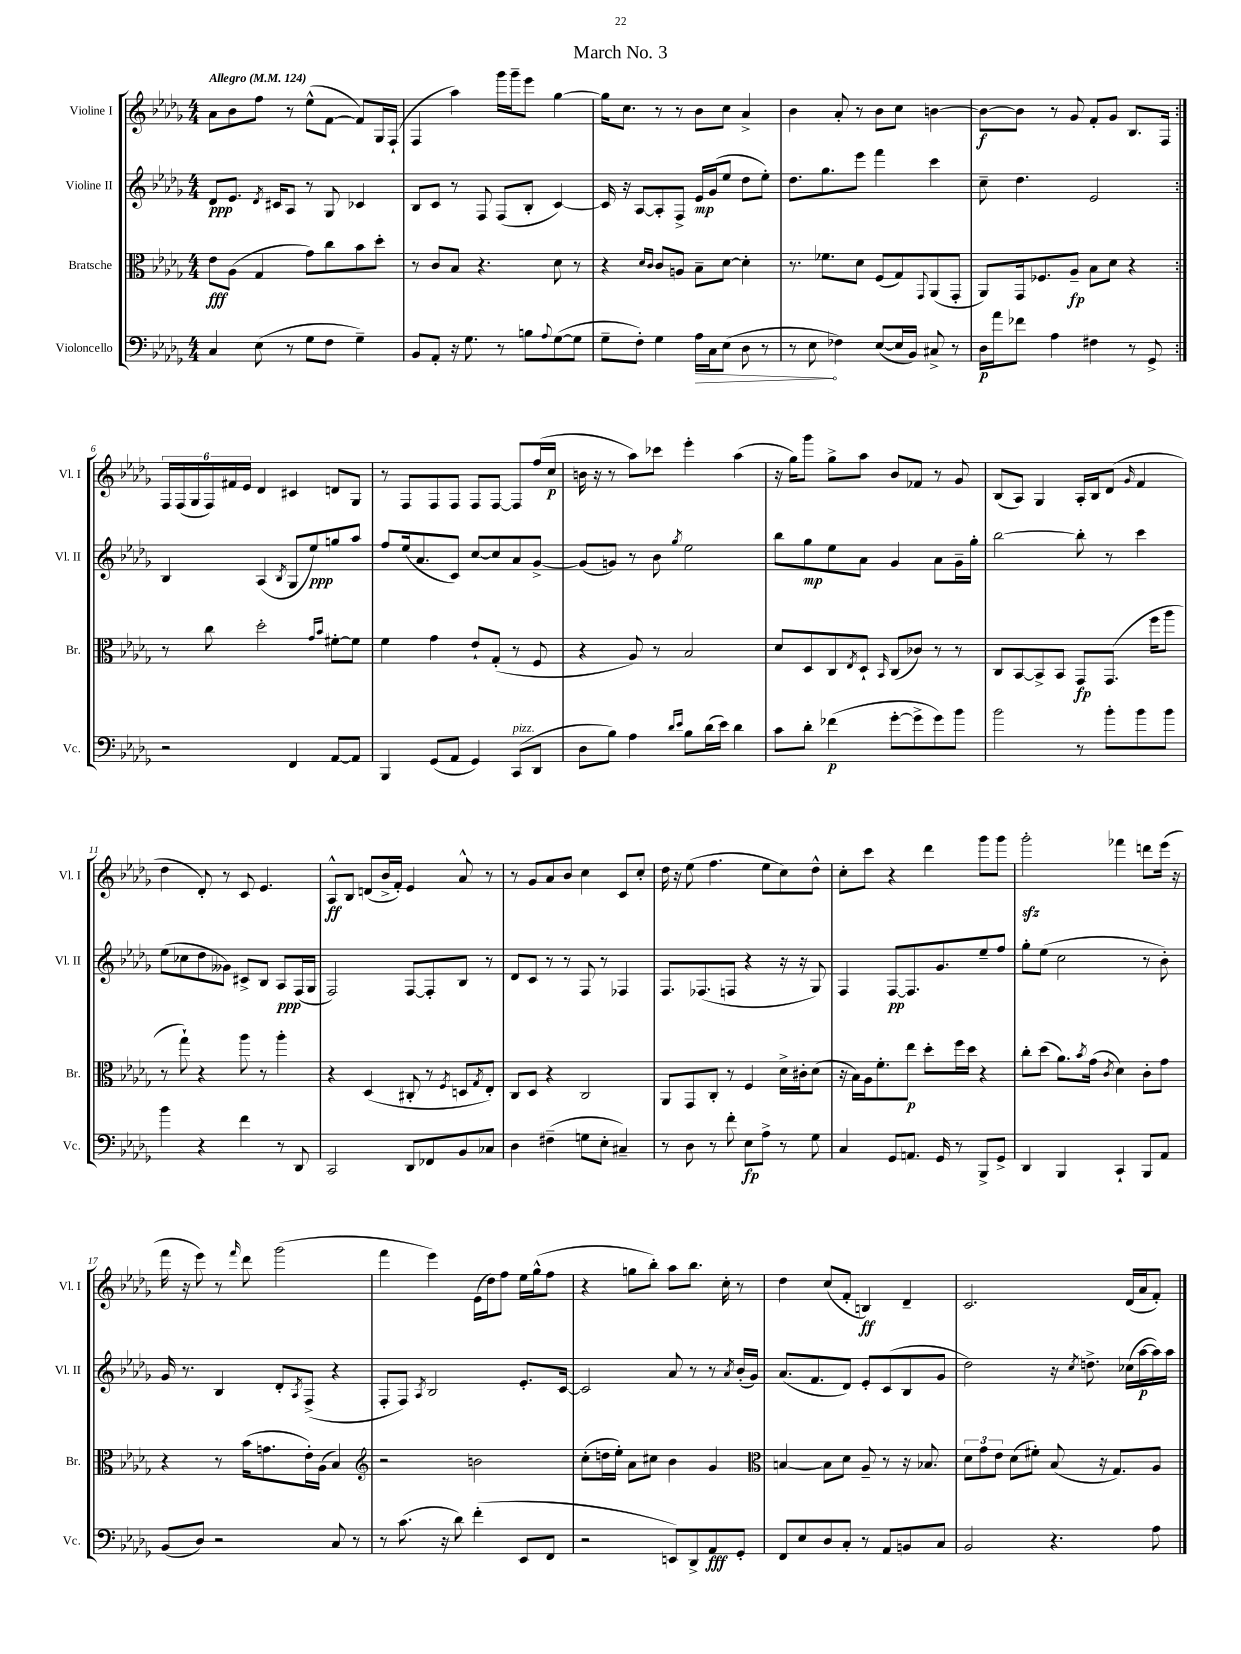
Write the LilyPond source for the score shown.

\header { title = "March No. 3" }
<<
\new StaffGroup <<
\new Staff = "s0" \with { instrumentName = "Violine I" shortInstrumentName = "Vl. I" } {
    \clef treble \key des \major \numericTimeSignature \time 4/4 \tempo "Allegro" 4 = 124
    \repeat volta 2 { aes'8 bes'8 f''8 r8 ees''8-^( f'8~ f'8) ges16 f16-!( |
    f4 aes''4) ges'''16 ges'''16-- ees'''8 ges''4~ |
    ges''16 c''8. r8 r8 bes'8 c''8 aes'4-> |
    bes'4 aes'8-. r8 bes'8 c''8 b'4~ |
    b'8~\f b'8 r8 ges'8 f'8-. ges'8 bes8. f16 | }
    \tuplet 6/4 { f16 f16( ges16 f16) fis'16 ees'16 } des'4 cis'4 d'8 ges8 |
    r8 f8 f8 f8 f8 f8~ f8 f''16( c''16\p |
    b'16 r16 r8 aes''8) ces'''8 ees'''4-. aes''4( |
    r16 ges''16) ges'''8 ges''8-> aes''8 bes'8 fes'8 r8 ges'8 |
    bes8( aes8) ges4 aes16-. bes16 des'8( \grace { ges'16 } f'4 |
    des''4 des'8-.) r8 c'8 ees'4. |
    aes8-^\ff bes8 d'8( bes'16-> f'16-.) ees'4 aes'8-^ r8 |
    r8 ges'8 aes'8 bes'8 c''4 c'8 c''8-. |
    des''16 r16 ees''8( f''4. ees''8 c''8) des''8-^ |
    c''8-. c'''8 r4 des'''4 ges'''8 ges'''8 |
    ges'''2-.\sfz fes'''4 d'''8 ees'''16( r16 |
    f'''16 r16 ees'''8) r8 \grace { f'''16 } des'''8 ges'''2( |
    f'''4 ees'''4) ees'16( des''16) f''8 ees''16 ges''16-^( f''8 |
    r4 g''8 bes''8-.) aes''8 bes''8. c''16-. r8 |
    des''4 c''8( f'8-. b4\ff) des'4-- |
    c'2. des'16( aes'16 f'8-.) \bar "|." |
}
\new Staff = "s1" \with { instrumentName = "Violine II" shortInstrumentName = "Vl. II" } {
    \clef treble \key des \major \numericTimeSignature \time 4/4
    \repeat volta 2 { des'8\ppp ees'8. \acciaccatura { des'8 } cis'16 aes8 r8 ges8 ces'4 |
    bes8 c'8 r8 f8 f8( bes8-. c'4~) |
    c'16 r16 aes8~ aes8-. f8-> ees'16\mp ges'16( ees''8 des''8 ees''8-.) |
    des''8. ges''8. ees'''8 f'''4 c'''4 |
    c''8-- des''4. ees'2 | }
    bes4 aes4( \acciaccatura { bes8 } ges8 ees''8\ppp) g''8 aes''8 |
    f''8 ees''16( aes'8. c'8) c''8~ c''8 aes'8 ges'8~-> |
    ges'8( g'8) r8 bes'8 \acciaccatura { ges''8 } ees''2 |
    bes''8 ges''8\mp ees''8 aes'8 ges'4 aes'8 ges'16-- ges''16-. |
    bes''2~ bes''8-. r8 c'''4 |
    ees''8( ces''8 des''8 geses'8) cis'8-> bes8 aes8\ppp f16( ges16 |
    f2) f8~ f8-. bes8 r8 |
    des'8 c'8 r8 r8 f8 r8 fes4 |
    f8. fes8.( f8 r4 r16 r16 ges8) |
    f4 f8~\pp f8. ges'8. ees''8-- f''8 |
    ges''8-. ees''8( c''2 r8 bes'8-.) |
    ges'16 r8. bes4 des'8-. \acciaccatura { aes8 } f8->( r4 |
    f8-. f8) \acciaccatura { aes8 } bes2 ees'8.-. c'16~ |
    c'2 aes'8 r8 r8 \acciaccatura { aes'8 } bes'16-.( ges'16) |
    aes'8.( f'8. des'8) ees'8-. c'8( bes8 ges'8 |
    des''2) r16 \acciaccatura { c''8 } d''8.-> ces''16( aes''16~\p aes''16) aes''16 \bar "|." |
}
\new Staff = "s2" \with { instrumentName = "Bratsche" shortInstrumentName = "Br." } {
    \clef alto \key des \major \numericTimeSignature \time 4/4
    \repeat volta 2 { ees'8\fff aes8( ges4 ges'8) c''8 bes'8 des''8-. |
    r8 c'8 bes8 r4. des'8 r8 |
    r4 \grace { des'16 c'16 } c'8 a8 bes8-- des'8~ des'4-. |
    r8. fes'8. des'8 f8( ges8) \appoggiatura { ges,8 } aes,8( ges,8-. |
    aes,8) ges,16 fes8. aes8--\fp bes8 des'8 r4 | }
    r8 c''8 des''2-. \grace { ges'16 bes'16 } fis'8~-. fis'8 |
    f'4 ges'4 ees'8-! ges8-.( r8 f8 |
    r4 aes8) r8 bes2 |
    des'8 des8 c8 \acciaccatura { ees8 } des8-! \grace { bes,16 } c8( ces'8) r8 r8 |
    c8 bes,8~ bes,8-> bes,8 ges,8\fp ges,8.( f''16 aes''8 |
    r8 ges''8-!) r4 aes''8 r8 aes''4-. |
    r4 des4( cis8-. r8 \acciaccatura { f8 } d8 \acciaccatura { ges8 } ees8-.) |
    c8 des8 r4 c2 |
    aes,8 ges,8 c8-. r8 f4 des'16-> cis'16-. des'8( |
    r16 bes16) aes16 f'8.-. ees''8\p des''8-. f''16 des''16 r4 |
    c''8-. des''8( aes'8.) \acciaccatura { bes'8 } ges'16( \acciaccatura { c'8 } des'4) c'8-. ges'8 |
    r4 r8 bes'16( g'8. ees'16-.) aes16( bes4) |
    \clef treble r2 b'2 |
    c''8-.( d''16 ees''16-.) aes'8 cis''8 bes'4 ges'4 |
    \clef alto b4~ b8 des'8 aes8-- r8 r16 bes8. |
    \tuplet 3/2 { des'8 ges'8 ees'8 } des'8( fis'8-.) bes8( r16 ges8.) aes8 \bar "|." |
}
\new Staff = "s3" \with { instrumentName = "Violoncello" shortInstrumentName = "Vc." } {
    \clef bass \key des \major \numericTimeSignature \time 4/4
    \repeat volta 2 { c4 ees8( r8 ges8 f8 ges4--) |
    bes,8 aes,8-. r16 ges8. r8 b8 \appoggiatura { aes8 } ges8~( ges8 |
    ges8-- f8-.) ges4 \once \override Hairpin.circled-tip = ##t aes16\> c16 ees8( des8 r8 |
    r8 ees8\! fes4) ees8~( ees16 bes,16) cis8-> r8 |
    des16\p aes'16 fes'8 aes4 fis4 r8 ges,8-> | }
    r2 f,4 aes,8~ aes,8 |
    bes,,4 ges,8( aes,8 ges,4) c,8^\markup { \italic "pizz." }( des,8 |
    des8 bes8) aes4 \grace { des'16 ees'16 } bes8 des'16( ees'16) des'4 |
    c'8 des'8-. fes'4\p( ges'8~-. ges'8-> ges'8) bes'8 |
    bes'2 r8 bes'8-. bes'8 bes'8 |
    bes'4 r4 f'4 r8 des,8 |
    c,2 des,8 fes,8 bes,8 ces8 |
    des4 fis4--( g8 ees8-. cis4--) |
    r8 des8 r8 f'8-. ees8\fp aes8-> r8 ges8 |
    c4 ges,8 a,8. ges,16 r8 bes,,8-> ges,8-> |
    des,4 bes,,4 c,4-! bes,,8 aes,8 |
    bes,8( des8) r2 c8 r8 |
    r8 c'8.( r16 des'8) f'4-.( ees,8 f,8 |
    r2 e,8) des,8-> aes,8\fff ges,8-. |
    f,8 ees8 des8 c8-. r8 aes,8 b,8 c8 |
    bes,2 r4. aes8 \bar "|." |
}
>>
>>
